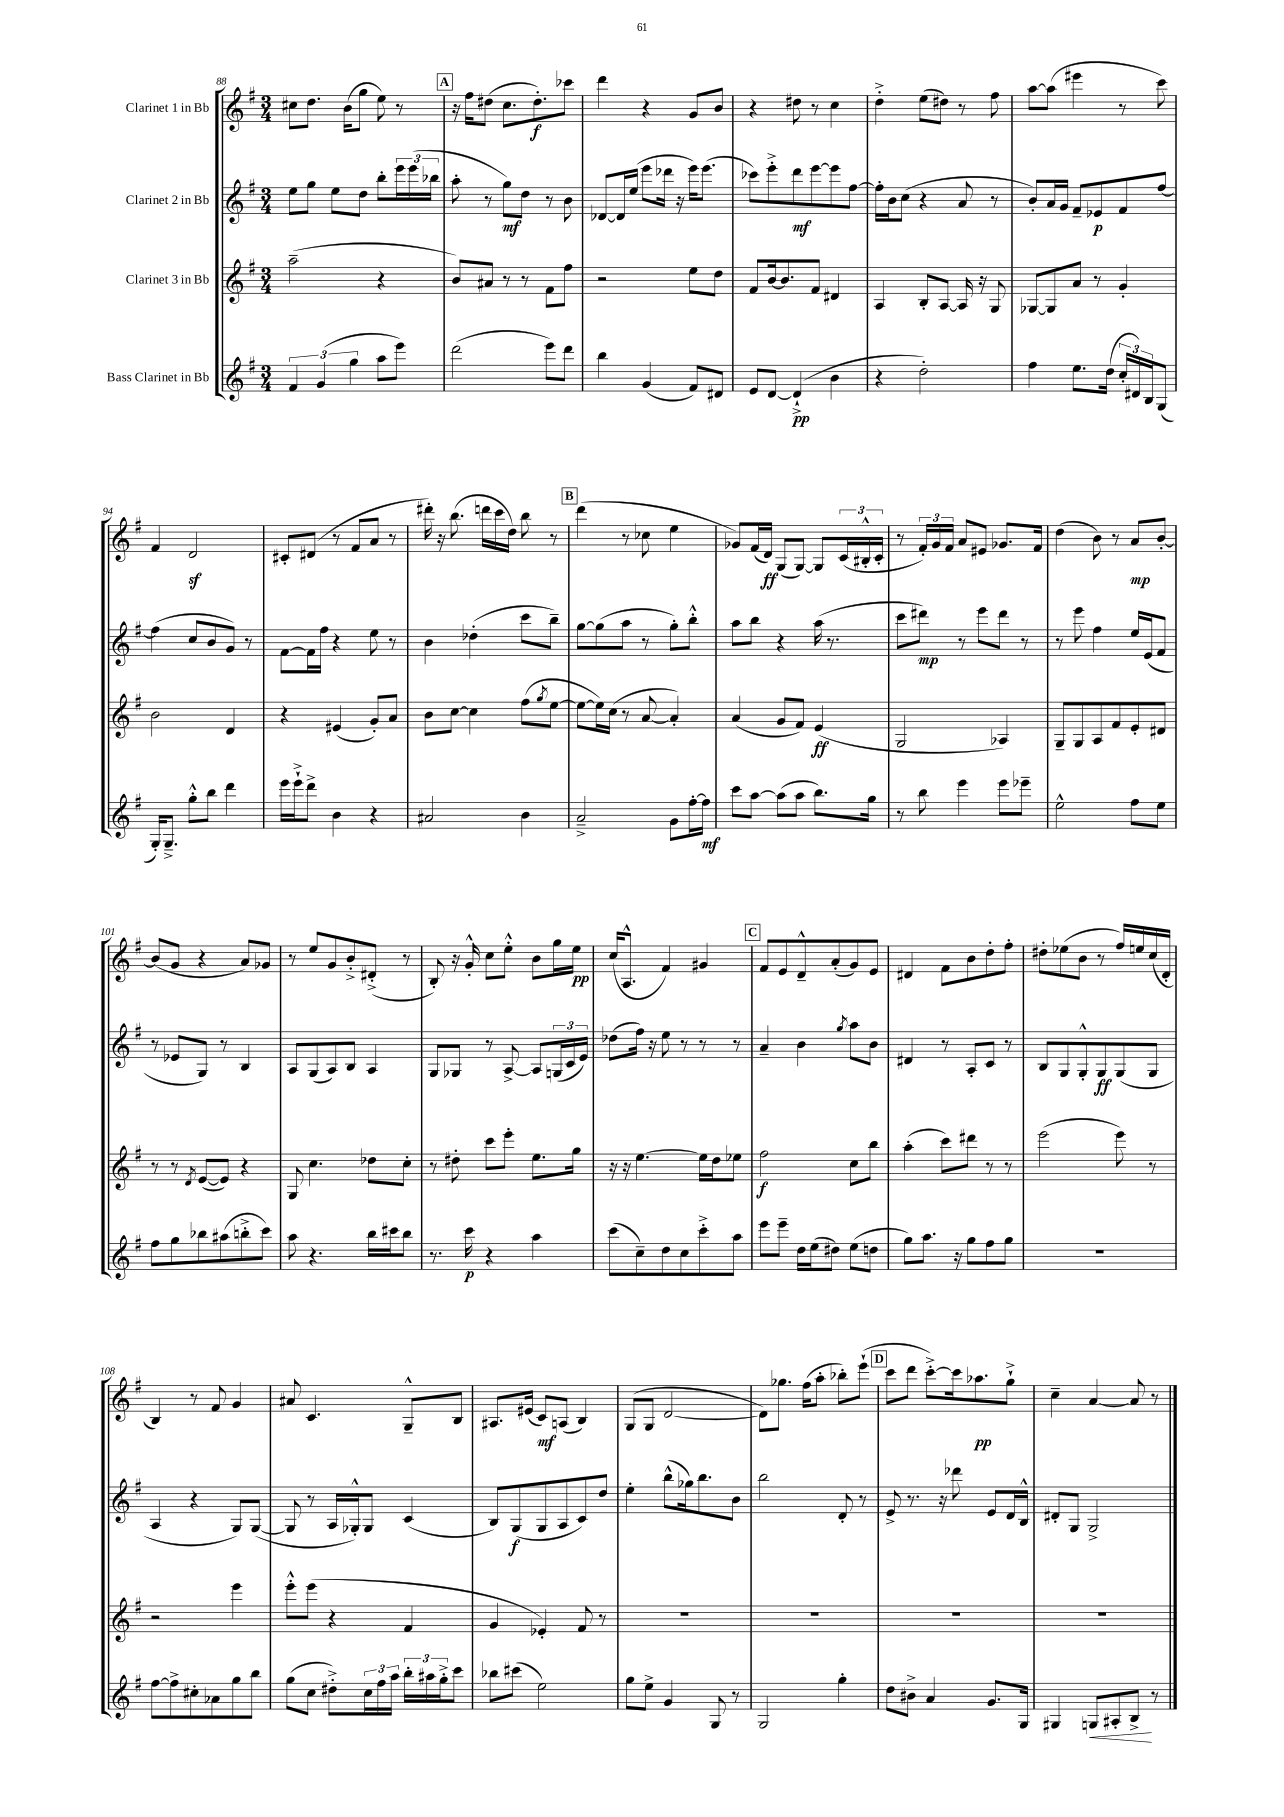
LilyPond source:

<<
\new StaffGroup <<
\new Staff = "s0" \with { instrumentName = "Clarinet 1 in Bb" } {
    \clef treble \key g \major \numericTimeSignature \time 3/4
    cis''8 d''8. b'16( g''8 e''8) r8 |
    \mark \markup { \box "A" } r16 fis''16 dis''8( c''8. dis''8.-.\f) ces'''8 |
    d'''4 r4 g'8 b'8 |
    r4 dis''8 r8 c''4 |
    d''4-.-> e''8( dis''8) r8 fis''8 |
    a''8~ a''8( eis'''4 r8 c'''8) |
    fis'4 d'2\sf |
    cis'8-. dis'8( r8 fis'8 a'8 r8 |
    dis'''16-.) r16 b''8.( d'''16 c'''16 d''16) b''8 r8 |
    \mark \markup { \box "B" } d'''4( r8 ces''8 e''4 |
    ges'8) fis'16( d'16\ff) g8( g8~) g8 \tuplet 3/2 { c'16( bis16-.-^ c'16-. } |
    r8 \tuplet 3/2 { fis'16-.) g'16 fis'16 } a'8 eis'8 ges'8. fis'16 |
    d''4( b'8) r8 a'8\mp b'8~-. |
    b'8( g'8 r4 a'8) ges'8 |
    r8 e''8 g'8 b'8-.-> dis'8-.->( r8 |
    b8-.) r16 g'16-.-^ c''8 e''8-.-^ b'8 g''16 e''16\pp |
    c''16( a8.-^ fis'4) gis'4 |
    \mark \markup { \box "C" } fis'8 e'8 d'8---^ a'8-.( g'8) e'8 |
    dis'4 fis'8 b'8 d''8-. fis''8-. |
    dis''8-. ees''8( b'8 r8 fis''16) e''16 c''16( d'16-. |
    b4) r8 fis'8 g'4 |
    ais'8 c'4. g8---^ b8 |
    ais8. eis'16( c'8\mf) a8( b4) |
    g8( g8 d'2~ |
    d'8) ges''8. fis''16( a''8-. bes''8-.) e'''8-!( |
    \mark \markup { \box "D" } c'''8 d'''8 c'''8~-.->) c'''16 aes''8.\pp g''8-!-> |
    c''4-- a'4~ a'8 r8 \bar "|." |
}
\new Staff = "s1" \with { instrumentName = "Clarinet 2 in Bb" } {
    \clef treble \key g \major \numericTimeSignature \time 3/4
    e''8 g''8 e''8 d''8 b''8-. \tuplet 3/2 { e'''16 e'''16( bes''16 } |
    \mark \markup { \box "A" } a''8-. r8 g''8\mf) d''8 r8 b'8 |
    des'8~ des'16 e''16( e'''8 des'''16 r16 e'''16) e'''8.( |
    ces'''8) e'''8-.-> d'''8\mf e'''8~ e'''8 fis''8~ |
    fis''16-. b'16 c''8( r4 a'8 r8 |
    b'8-.) a'16 g'16 fis'8-- ees'8\p fis'8 fis''8~ |
    fis''4( c''8 b'8 g'8) r8 |
    fis'8~ fis'16 fis''16 r4 e''8 r8 |
    b'4 des''4-.( c'''8 b''8--) |
    \mark \markup { \box "B" } g''8~ g''8( a''8 r8 g''8-.) b''8-.-^ |
    a''8 b''8 r4 a''16( r8. |
    c'''8 dis'''8\mp) r8 e'''8 dis'''8 r8 |
    r8 e'''8 fis''4 e''16 e'16( fis'8 |
    r8 ees'8 g8) r8 b4 |
    a8 g8( a8) b8 a4 |
    g8 ges8 r8 a8~-> a8 \tuplet 3/2 { g16( c'16 e'16) } |
    des''8( fis''16) r16 e''8 r8 r8 r8 |
    \mark \markup { \box "C" } a'4-- b'4 \acciaccatura { g''8 } a''8 b'8 |
    dis'4 r8 a8-. c'8 r8 |
    b8 g8 g8-.-^ g8\ff g8( g8 |
    a4 r4 g8) g8~( |
    g8 r8 a16 ges16-.-^) ges8 c'4( |
    b8) g8\f( g8 a8 c'8) d''8 |
    e''4-. b''8-^( ges''16) b''8. b'8 |
    b''2 d'8-. r8 |
    \mark \markup { \box "D" } e'8-> r8. r16 des'''8 e'8 d'16 b16-^ |
    dis'8-. g8 g2-> \bar "|." |
}
\new Staff = "s2" \with { instrumentName = "Clarinet 3 in Bb" } {
    \clef treble \key g \major \numericTimeSignature \time 3/4
    a''2--( r4 |
    \mark \markup { \box "A" } b'8) ais'8 r8 r8 fis'8 fis''8 |
    r2 e''8 d''8 |
    fis'8 b'16~ b'8. fis'8 dis'4 |
    a4 b8-. a8~ a16 r16 g8 |
    ges8~ ges8 a'8 r8 g'4-. |
    b'2 d'4 |
    r4 eis'4( g'8-.) a'8 |
    b'8 c''8~ c''4 fis''8( \acciaccatura { g''8 } e''8~ |
    \mark \markup { \box "B" } e''8~ e''16) c''16( r8 a'8~ a'4-.) |
    a'4( g'8 fis'8) e'4\ff( |
    g2 aes4) |
    g8-- g8 a8 fis'8 e'8-. dis'8 |
    r8 r8 \acciaccatura { d'8 } e'8~( e'8) r4 |
    g8 c''4. des''8 c''8-. |
    r8 dis''8-. c'''8 e'''8-. e''8. g''16 |
    r16 r16 e''4.~ e''16 d''16 ees''8 |
    \mark \markup { \box "C" } fis''2\f c''8 b''8 |
    a''4-.( c'''8) dis'''8 r8 r8 |
    e'''2( e'''8) r8 |
    r2 e'''4 |
    e'''8-.-^ e'''8( r4 fis'4 |
    g'4 ees'4-.) fis'8 r8 |
    R2. |
    R2. |
    \mark \markup { \box "D" } R2. |
    R2. \bar "|." |
}
\new Staff = "s3" \with { instrumentName = "Bass Clarinet in Bb" } {
    \clef treble \key g \major \numericTimeSignature \time 3/4
    \tuplet 3/2 { fis'4 g'4( g''4 } a''8 e'''8) |
    \mark \markup { \box "A" } d'''2( e'''8) d'''8 |
    b''4 g'4( fis'8) dis'8 |
    e'8 d'8~ d'4-!->\pp( b'4 |
    r4 d''2-.) |
    fis''4 e''8. d''16( \tuplet 3/2 { c''16-. dis'16) b16 } g8( |
    g16-.) g8.---> g''8-.-^ b''8 d'''4 |
    e'''16 e'''16-!-> d'''8-> b'4 r4 |
    ais'2 b'4 |
    \mark \markup { \box "B" } a'2---> g'8 fis''16~-. fis''16\mf |
    c'''8 a''8~ a''8( a''8 b''8.) g''16 |
    r8 b''8 e'''4 e'''8 ees'''8-- |
    e''2-^ fis''8 e''8 |
    fis''8 g''8 bes''8 ais''8( b''8-.-> c'''8) |
    a''8 r4. b''16 cis'''16 b''8 |
    r8. c'''16\p r4 a''4 |
    c'''8( c''8--) d''8 c''8 c'''8-.-> a''8 |
    \mark \markup { \box "C" } e'''8 e'''8-- d''16 e''16( dis''8) e''8( d''8 |
    g''8) a''8. r16 g''8 fis''8 g''8 |
    R2. |
    fis''8~ fis''8-> cis''8-. aes'8 g''8 b''8 |
    g''8( c''8 dis''8-.->) \tuplet 3/2 { c''16 fis''16 a''16 } \tuplet 3/2 { b''16-. ais''16 g''16-.-> } c'''8 |
    bes''8 cis'''8( e''2) |
    g''8 e''8-> g'4 g8 r8 |
    g2 g''4-. |
    \mark \markup { \box "D" } d''8 bis'8-> a'4 g'8. g16 |
    gis4 g8\< ais8-. b8->\! r8 \bar "|." |
}
>>
>>
\layout { \context { \Score currentBarNumber = #88 } }
